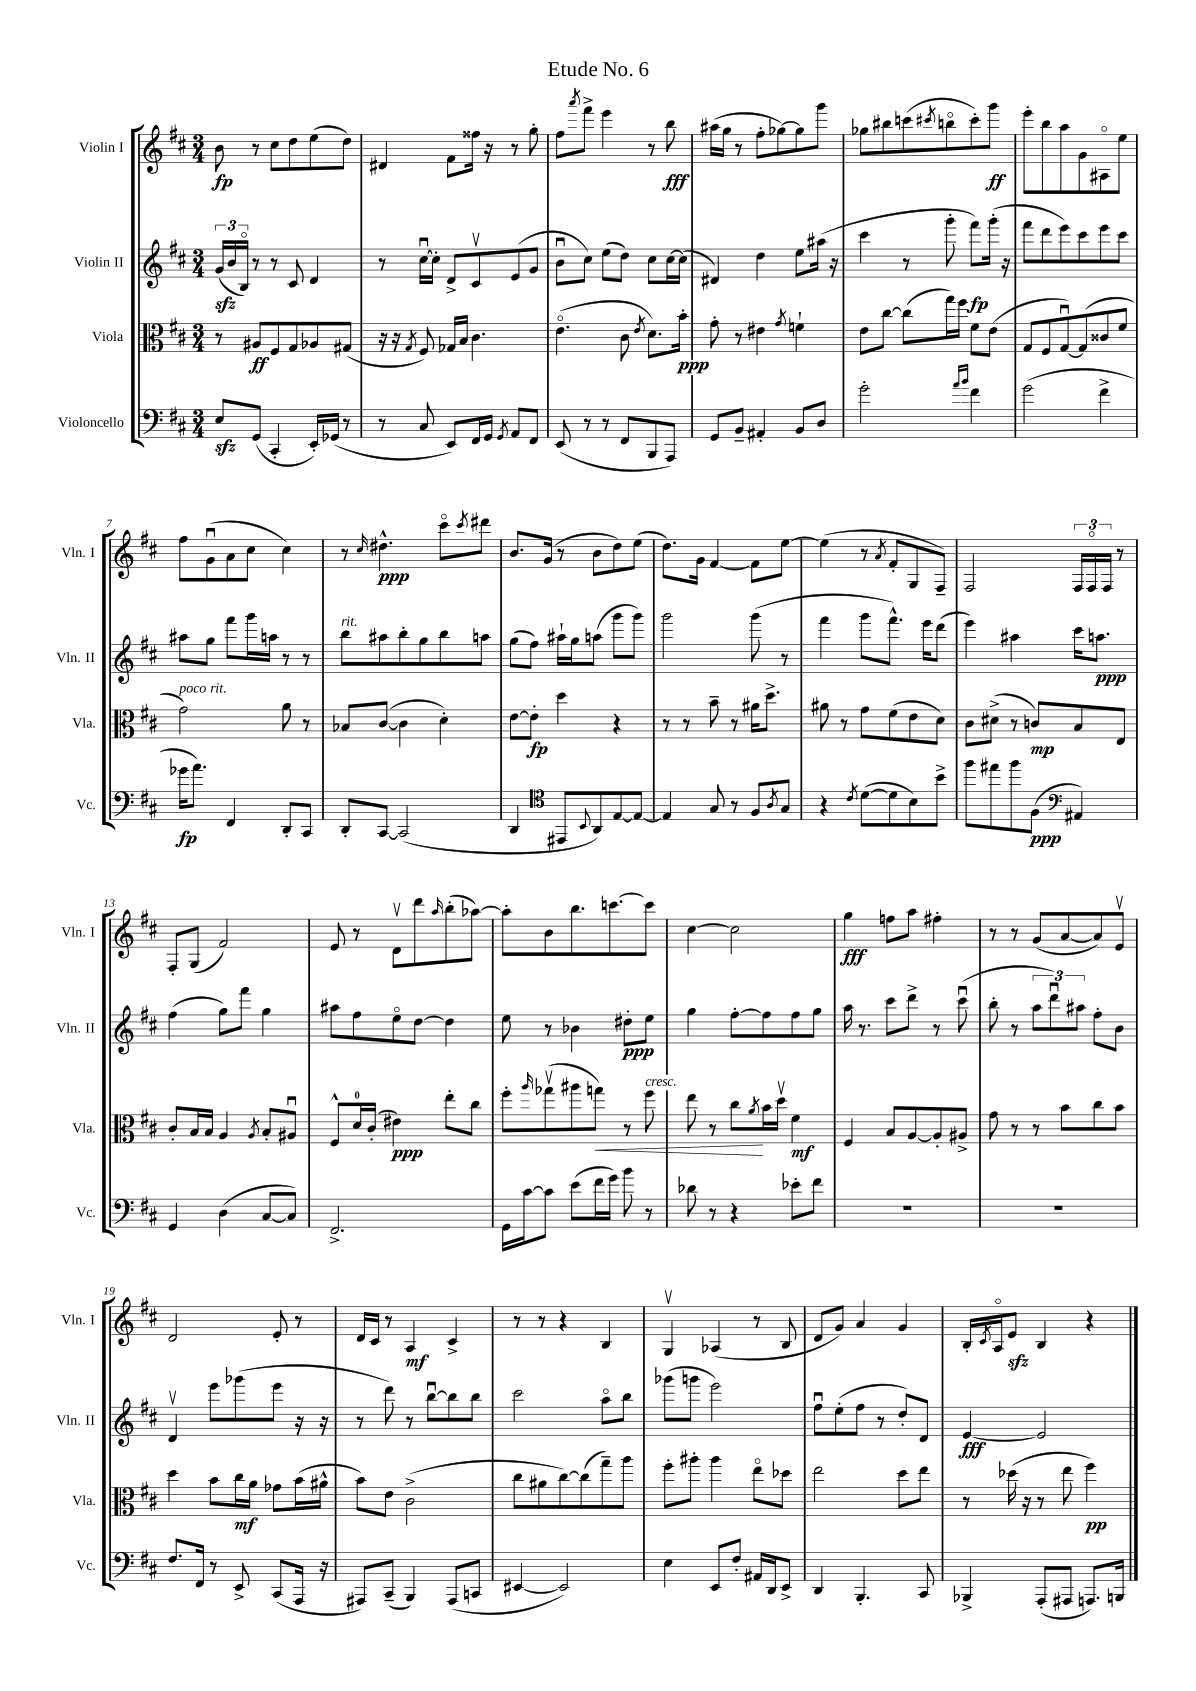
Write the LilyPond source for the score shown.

\header { title = "Etude No. 6" }
<<
\new StaffGroup <<
\new Staff = "s0" \with { instrumentName = "Violin I" shortInstrumentName = "Vln. I" } {
    \clef treble \key d \major \numericTimeSignature \time 3/4
    b'8\fp r8 cis''8 d''8 e''8( d''8) |
    dis'4 fis'8 fisis''16 r16 r8 g''8-. |
    fis''8 \acciaccatura { a'''8 } fis'''8-> e'''4 r8 b''8\fff |
    ais''16( g''16 r8 fis''8-. ges''8~) ges''8 g'''8 |
    ges''8 bis''8 c'''8( \acciaccatura { cis'''8 } b''8\flageolet cis'''8-.) g'''8\ff |
    e'''8-. b''8 a''8 g'8 ais8\flageolet e''8 |
    fis''8 g'8\downbow( a'8 cis''8 cis''4) |
    r8 \grace { cis''16 } dis''4.-^\ppp cis'''8\flageolet \acciaccatura { cis'''8 } dis'''8 |
    b'8. g'16( r8 b'8 d''8) e''8( |
    d''8.) g'16 fis'4~ fis'8 e''8~ |
    e''4( r8 \acciaccatura { a'8 } fis'8-. g8 fis8--) |
    fis2 \tuplet 3/2 { fis16 fis16\flageolet fis16 } r8 |
    fis8-. g8( fis'2) |
    e'8 r8 d'8\upbow d'''8 \grace { a''16 } b''8-.( aes''8~) |
    aes''8-. b'8 b''8. c'''8.~ c'''8 |
    cis''4~ cis''2 |
    g''4\fff f''8 a''8 fis''4-. |
    r8 r8 g'8( a'8~ a'8) e'8\upbow |
    d'2 e'8-. r8 |
    d'16 cis'16 r8 a4\mf cis'4-> |
    r8 r8 r4 b4 |
    g4\upbow aes4( r8 b8 |
    d'8 g'8) a'4 g'4 |
    b16-. \acciaccatura { cis'8 } a16\flageolet e'8\sfz b4 r4 \bar "|." |
}
\new Staff = "s1" \with { instrumentName = "Violin II" shortInstrumentName = "Vln. II" } {
    \clef treble \key d \major \numericTimeSignature \time 3/4
    \tuplet 3/2 { g'16\sfz( b'16 b16\flageolet) } r8 r8 cis'8 d'4 |
    r8 cis''16~\downbow cis''16-. d'8-> cis'8\upbow e'8( g'8 |
    b'8\downbow cis''8) e''8( d''8) cis''8 cis''16~ cis''16( |
    dis'4) d''4 e''8 ais''16( r16 |
    cis'''4 r8 g'''8-. fis'''8\fp) g'''16-.( r16 |
    fis'''8 d'''8 e'''8) cis'''8 e'''8 cis'''8 |
    ais''8 g''8 fis'''8 g'''16 a''16 r8 r8 |
    b''8^\markup { \italic "rit." } ais''8 b''8-. g''8 b''8 a''8 |
    g''8( fis''8) ais''16-! g''16 a''8( g'''8 g'''8) |
    g'''2 g'''8( r8 |
    fis'''4 g'''8 fis'''8.-^) e'''16 d'''8( |
    e'''4) ais''4 cis'''16 a''8.\ppp |
    fis''4( g''8) fis'''8 g''4 |
    ais''8 fis''8 e''8\flageolet d''8~ d''4 |
    e''8 r8 bes'4 dis''8-.\ppp e''8 |
    g''4 fis''8~-. fis''8 fis''8 g''8 |
    a''16 r8. cis'''8 d'''8-> r8 cis'''8\downbow( |
    b''8-. r8 \tuplet 3/2 { a''8 d'''8\downbow) ais''8 } fis''8-. b'8 |
    d'4\upbow e'''8 ges'''8( e'''8 r16 r16 |
    r8 d'''8) r8 b''8~\downbow b''8 b''8 |
    cis'''2 a''8\flageolet b''8 |
    ges'''8( g'''8 e'''2) |
    fis''8\downbow e''8-.( fis''8 r8 d''8-.) d'8 |
    e'4~\fff e'2 \bar "|." |
}
\new Staff = "s2" \with { instrumentName = "Viola" shortInstrumentName = "Vla." } {
    \clef alto \key d \major \numericTimeSignature \time 3/4
    r8 ais8\ff fis8 g8 aes8 gis8( |
    r16 r16 \acciaccatura { g8 } fis8) ges16 b16 cis'4. |
    e'4.\flageolet( cis'8 \acciaccatura { e'8 } d'8.) b'16-.\ppp |
    g'8-. r8 eis'4 \acciaccatura { g'8 } f'4-! |
    e'8 cis''8~ cis''8( g''16) fis''16 fis'8 e'8( |
    g8 fis8 g8~\downbow) g8( cisis'8 fis'8 |
    g'2^\markup { \italic "poco rit." }) a'8 r8 |
    bes8 cis'8~( cis'4 d'4-.) |
    e'8~ e'8-.\fp d''4 r4 |
    r8 r8 b'8-- r8 ais'16 d''8.-> |
    ais'8 r8 g'8 fis'8( e'8 d'8) |
    cis'8 dis'8->( r8 c'8\mp) b8 e8 |
    cis'8-. b16 b16 a4 \acciaccatura { a8 } b8-. ais8\downbow |
    fis8-^ d'16-0 cis'16-.( eis'4\ppp) e''8-. cis''8 |
    fis''8-. \grace { a''16 } ges''8\upbow( ais''8 g''8\<) r8 fis''8^\markup { \italic "cresc." } |
    e''8 r8 cis''8\! \acciaccatura { a'8 } b'16 d''16\upbow fis'4\mf |
    fis4 b8 a8~ a8-. ais8-> |
    g'8 r8 r8 b'8 cis''8 b'8 |
    d''4 b'8 cis''16\mf a'16 ges'8 b'16( ais'16-^ |
    b'8) e'8 cis'2->( |
    cis''8 ais'8 cis''8~) cis''8( g''8--) a''8 |
    fis''8-. ais''8-. ais''4 e''8\flageolet des''8 |
    e''2 d''8 e''8 |
    r8 des''16( r16 r8 e''8 fis''4\pp) \bar "|." |
}
\new Staff = "s3" \with { instrumentName = "Violoncello" shortInstrumentName = "Vc." } {
    \clef bass \key d \major \numericTimeSignature \time 3/4
    e8\sfz g,8( cis,4-. e,16-.) ges,16( r8 |
    r8 cis8 e,8) fis,16 g,16 \acciaccatura { g,8 } a,8 fis,8 |
    e,8( r8 r8 fis,8 b,,8 a,,8) |
    g,8 b,8-- ais,4-. b,8 d8 |
    g'2-. \grace { a'16 b'16 } fis'4 |
    g'2( fis'4-> |
    ges'16\fp a'8.) fis,4 d,8-. cis,8 |
    d,8-. cis,8~ cis,2( |
    d,4 \clef tenor eis,8 \appoggiatura { b,8 } a,8) e8~ e8~ |
    e4 g8 r8 fis8 \acciaccatura { a8 } g8 |
    r4 \acciaccatura { cis'8 } d'8~( d'8 b8) b'8-> |
    fis''8 eis''8 fis''8 fis8\ppp( \clef bass ais,4) |
    g,4 d4( cis8~ cis8) |
    fis,2.-> |
    g,16 cis'16~ cis'8 e'8( fis'16 g'16) b'8 r8 |
    des'8 r8 r4 ees'8-. fis'8 |
    R2. |
    R2. |
    fis8. fis,16 r8 e,8-> cis,8( a,,16 r16 |
    ais,,8) cis,8--( b,,4) ais,,8( c,8 |
    eis,4~ eis,2) |
    e4 e,8 fis8-. ais,16 d,16 e,8-> |
    d,4 b,,4.-. cis,8 |
    bes,,4-> a,,8-.( ais,,8 a,,8.) b,,16 \bar "|." |
}
>>
>>
